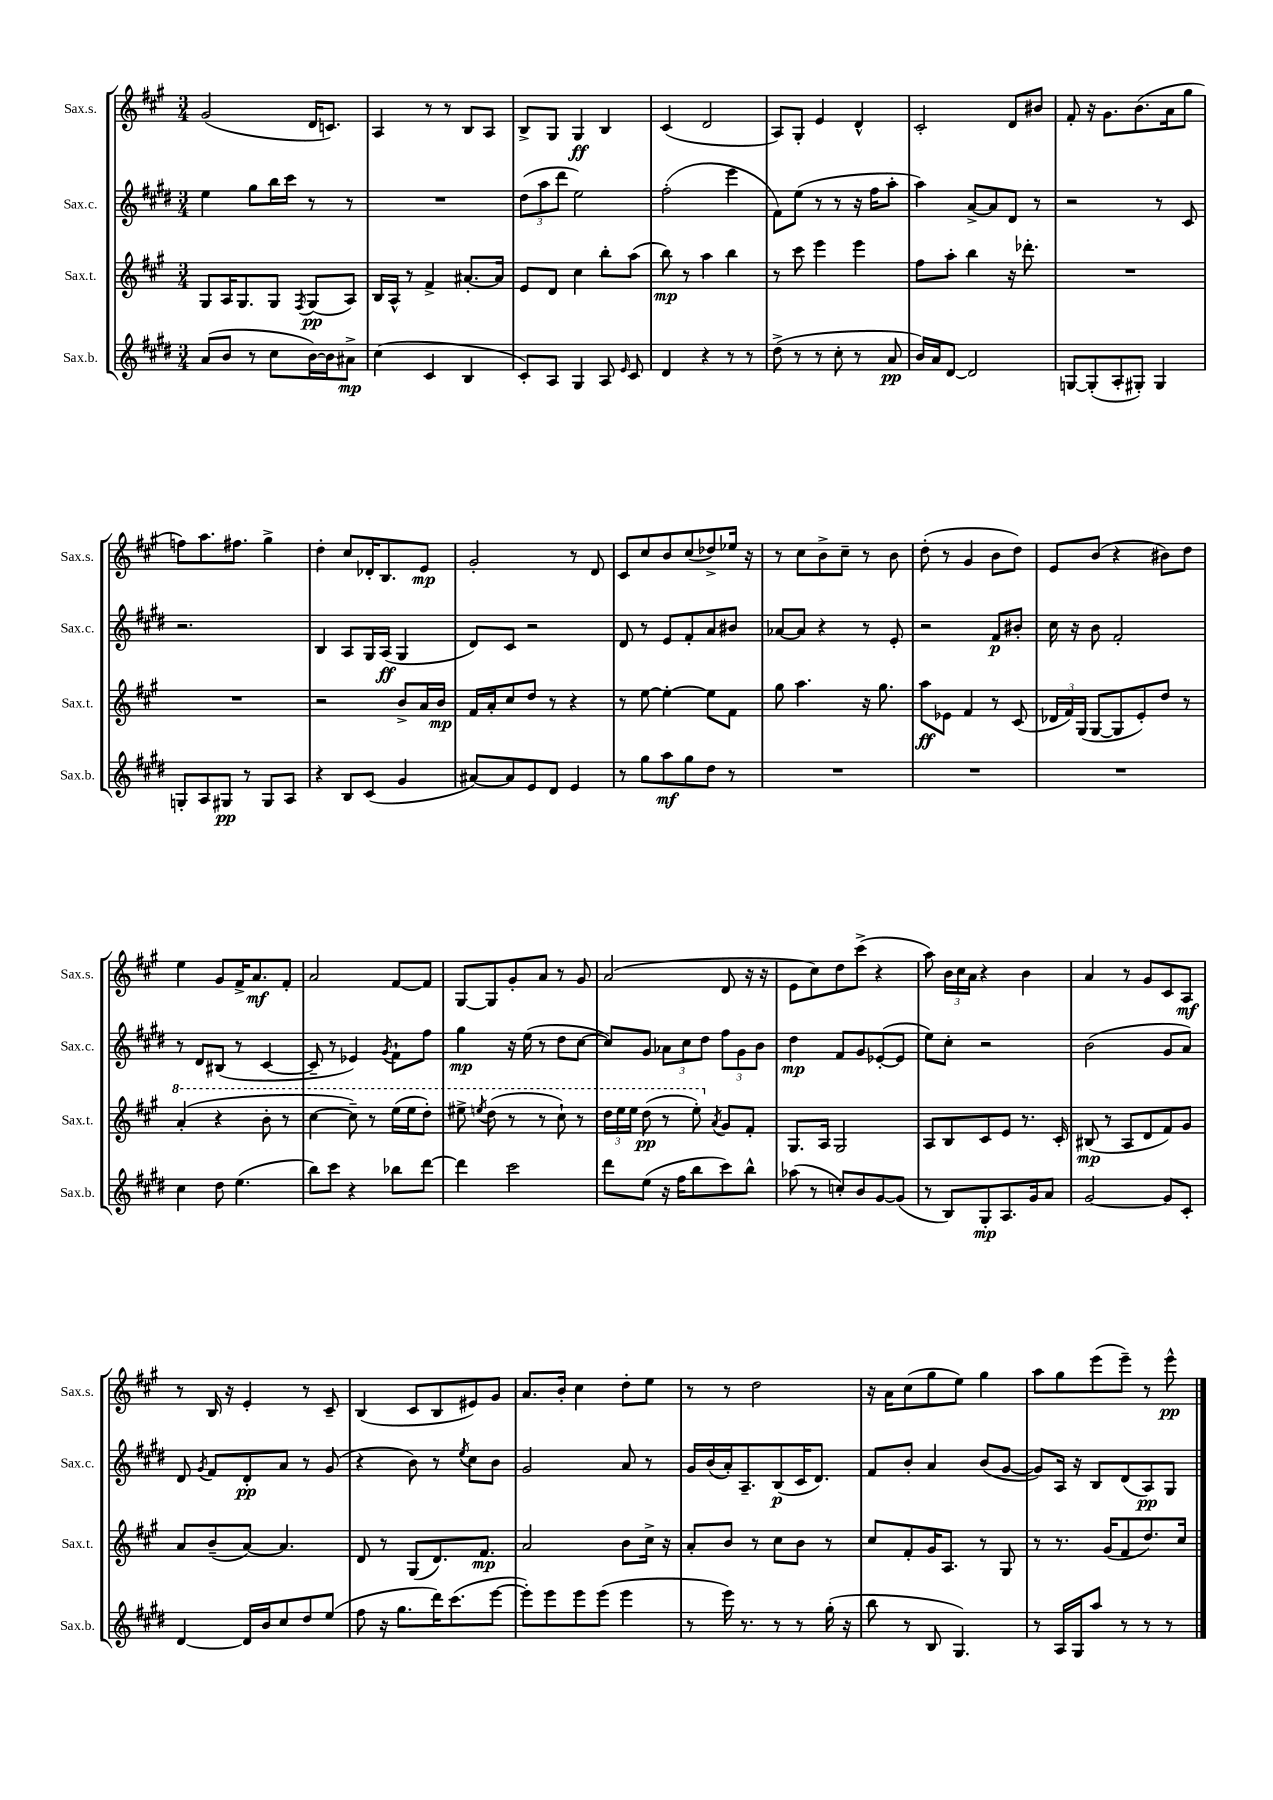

**kern	**dynam	**kern	**dynam	**kern	**dynam	**kern	**dynam
*part4	*part4	*part3	*part3	*part2	*part2	*part1	*part1
*staff4	*staff4	*staff3	*staff3	*staff2	*staff2	*staff1	*staff1
*I"Sax.b.	*	*I"Sax.t.	*	*I"Sax.c.	*	*I"Sax.s.	*
*I'Sax.b.	*	*I'Sax.t.	*	*I'Sax.c.	*	*I'Sax.s.	*
*clefG2	*	*clefG2	*	*clefG2	*	*clefG2	*
*k[f#c#g#d#]	*	*k[f#c#g#]	*	*k[f#c#g#d#]	*	*k[f#c#g#]	*
*M3/4	*	*M3/4	*	*M3/4	*	*M3/4	*
=14	=14	=14	=14	=14	=14	=14	=14
(8a/L	.	8G#/L	.	4ee\	.	(2g#/	.
8b/J	.	16A/K	.	.	.	.	.
.	.	8.G#/	.	.	.	.	.
8r	.	.	.	8gg#\L	.	.	.
8cc#\L	.	8G#/J	.	16bb\L	.	.	.
.	.	.	.	16ccc#\JJ	.	.	.
.	.	8qF#/	.	.	.	.	.
[16b\L)	.	(8G#/L	pp	8r	.	16d/KL	.
16b\J]	.	.	.	.	.	8.cn/J)	.
8a#X^\J	mp	8A/J)	.	8r	.	.	.
=15	=15	=15	=15	=15	=15	=15	=15
(4cc#\	.	16B/LL	.	2.r	.	4A/	.
.	.	16A^^/JJ	.	.	.	.	.
.	.	8r	.	.	.	.	.
4c#/	.	4f#^/	.	.	.	8r	.
.	.	.	.	.	.	8r	.
4B/	.	[8.a#X'/L	.	.	.	8B/L	.
.	.	.	.	.	.	8A/J	.
.	.	16a#/Jk]	.	.	.	.	.
=16	=16	=16	=16	=16	=16	=16	=16
8c#'/L)	.	8e/L	.	(12dd#\L	.	8B^/L	.
.	.	.	.	12aa\	.	.	.
8A/J	.	8d/J	.	.	.	8G#/J	.
.	.	.	.	12ddd#\J	.	.	.
4G#/	.	4cc#\	.	2ee\)	.	4G#/	ff
8A/	.	8bb'\L	.	.	.	4B/	.
16qqe/	.	.	.	.	.	.	.
8c#/	.	(8aa\J	.	.	.	.	.
=17	=17	=17	=17	=17	=17	=17	=17
4d#/	.	8bb\)	mp	(2ff#'\	.	(4c#/	.
.	.	8r	.	.	.	.	.
4r	.	4aa\	.	.	.	2d/	.
8r	.	4bb\	.	4eee\	.	.	.
8r	.	.	.	.	.	.	.
=18	=18	=18	=18	=18	=18	=18	=18
(8dd#^\	.	8r	.	8f#\L)	.	8A/L)	.
8r	.	8ccc#\	.	(8ee\J	.	8G#'/J	.
8r	.	4eee\	.	8r	.	4e/	.
8cc#'\	.	.	.	8r	.	.	.
8r	.	4eee\	.	16r	.	4d^^/	.
.	.	.	.	16ff#\KL	.	.	.
8a/	pp	.	.	8aa'\J	.	.	.
=19	=19	=19	=19	=19	=19	=19	=19
16b/LL)	.	8ff#\L	.	4aa\)	.	2c#'/	.
16a/J	.	.	.	.	.	.	.
[8d#/J	.	8aa'\J	.	.	.	.	.
2d#/]	.	4bb\	.	[8a^/L	.	.	.
.	.	.	.	8a/]	.	.	.
.	.	16r	.	8d#/J	.	8d/L	.
.	.	8.ddd-X'\	.	.	.	.	.
.	.	.	.	8r	.	8b#X/J	.
=20	=20	=20	=20	=20	=20	=20	=20
[8Gn/L	.	2.r	.	2r	.	8f#'/	.
(8G'/]	.	.	.	.	.	16r	.
.	.	.	.	.	.	8.g#\L	.
8A'/	.	.	.	.	.	.	.
8G#X'/J)	.	.	.	.	.	(8.b\	.
4G#/	.	.	.	8r	.	.	.
.	.	.	.	.	.	16a\k	.
.	.	.	.	8c#/	.	8gg#\J	.
!!LO:LB:g=z
=21	=21	=21	=21	=21	=21	=21	=21
8Gn'/L	.	2.r	.	2.r	.	8ffn\L)	.
8A/	.	.	.	.	.	8.aa\	.
8G#X/J	pp	.	.	.	.	.	.
.	.	.	.	.	.	8.ff#X\J	.
8r	.	.	.	.	.	.	.
8G#/L	.	.	.	.	.	4gg#^\	.
8A/J	.	.	.	.	.	.	.
=22	=22	=22	=22	=22	=22	=22	=22
4r	.	2r	.	4B/	.	4dd'\	.
8B/L	.	.	.	8A/L	.	8cc#/L	.
(8c#/J	.	.	.	16G#/L	.	16d-X'/K	.
.	.	.	.	(16A/JJ	ff	8.B/	.
4g#/	.	8b^/L	.	4G#/	.	.	.
.	.	16a/L	.	.	.	8e/J	mp
.	.	16b/JJ	mp	.	.	.	.
=23	=23	=23	=23	=23	=23	=23	=23
[8a#X/L)	.	16f#/LL	.	8d#/L)	.	2g#'/	.
.	.	16a'/J	.	.	.	.	.
8a#/]	.	8cc#/	.	8c#/J	.	.	.
8e/	.	8dd/J	.	2r	.	.	.
8d#/J	.	8r	.	.	.	.	.
4e/	.	4r	.	.	.	8r	.
.	.	.	.	.	.	8d/	.
=24	=24	=24	=24	=24	=24	=24	=24
8r	.	8r	.	8d#/	.	8c#/L	.
8gg#\L	.	[8ee\	.	8r	.	8cc#/	.
8aa\	mf	4ee'\_	.	8e/L	.	8b/	.
8gg#\	.	.	.	8f#'/	.	(8cc#/	.
8dd#\J	.	8ee\L]	.	8a/	.	8dd-X^/)	.
8r	.	8f#\J	.	8b#X/J	.	16ee-X/Jk	.
.	.	.	.	.	.	16r	.
=25	=25	=25	=25	=25	=25	=25	=25
2.r	.	8gg#\	.	[8a-X/L	.	8r	.
.	.	4.aa\	.	8a-/J]	.	8cc#\L	.
.	.	.	.	4r	.	8b^\	.
.	.	.	.	.	.	8cc#~\J	.
.	.	16r	.	8r	.	8r	.
.	.	8.gg#\	.	.	.	.	.
.	.	.	.	8e'/	.	8b\	.
=26	=26	=26	=26	=26	=26	=26	=26
2.r	.	8aa\L	ff	2r	.	(8dd'\	.
.	.	8e-X\J	.	.	.	8r	.
.	.	4f#/	.	.	.	4g#/	.
.	.	8r	.	8f#/L	p	8b\L	.
.	.	(8c#/	.	8b#X'/J	.	8dd\J)	.
=27	=27	=27	=27	=27	=27	=27	=27
2.r	.	24d-X/LL	.	16cc#\	.	8e/L	.
.	.	24f#/)	.	.	.	.	.
.	.	.	.	16r	.	.	.
.	.	(24G#/JJ	.	.	.	.	.
.	.	[8G#/L	.	8b\	.	(8b/J	.
.	.	8G#/]	.	2f#'/	.	4r	.
.	.	8e'/)	.	.	.	.	.
.	.	8dd/J	.	.	.	8b#X\L)	.
.	.	8r	.	.	.	8dd\J	.
!!LO:LB:g=z
=28	=28	=28	=28	=28	=28	=28	=28
*	*	*8va	*	*	*	*	*
4cc#\	.	(4aa'/	.	8r	.	4ee\	.
.	.	.	.	8d#/L	.	.	.
8dd#\	.	4r	.	(8B#X/J	.	8g#/L	.
(4.ee\	.	.	.	8r	.	16f#^/K	.
.	.	.	.	.	.	8.a/	mf
.	.	8bb'\	.	[4c#/	.	.	.
.	.	8r	.	.	.	8f#'/J	.
=29	=29	=29	=29	=29	=29	=29	=29
8bb\L)	.	[4ccc#\	.	8c#~/]	.	2a/	.
8ccc#\J	.	.	.	8r	.	.	.
4r	.	8ccc#~\])	.	4e-X/)	.	.	.
.	.	8r	.	.	.	.	.
.	.	.	.	8qg#/	.	.	.
8bb-X\L	.	(16eee\LL	.	8f#`\L	.	[8f#/L	.
.	.	16eee\J	.	.	.	.	.
[8ddd#\J	.	8ddd'\J)	.	8ff#\J	.	8f#/J]	.
=30	=30	=30	=30	=30	=30	=30	=30
4ddd#\]	.	8eee#X^\	.	4gg#\	mp	[8G#/L	.
.	.	8qeeen/	.	.	.	.	.
.	.	(8ddd\	.	.	.	8G#/]	.
2ccc#\	.	8r	.	16r	.	8g#'/	.
.	.	.	.	(16ee\	.	.	.
.	.	8r	.	8r	.	8a/J	.
.	.	8ccc#`\)	.	8dd#\L	.	8r	.
.	.	8r	.	[8cc#\J	.	8g#/	.
=31	=31	=31	=31	=31	=31	=31	=31
8ddd#\L	.	24ddd\LL	.	8cc#/L])	.	(2a/	.
.	.	24eee\	.	.	.	.	.
.	.	24eee\JJ	.	.	.	.	.
(8ee\J	.	(8ddd\	pp	8g#/J	.	.	.
16r	.	8r	.	12a-X\L	.	.	.
16ff#\KL	.	.	.	.	.	.	.
.	.	.	.	12cc#\	.	.	.
8bb\	.	8eee'\)	.	.	.	.	.
.	.	.	.	12dd#\J	.	.	.
*	*	*X8va	*	*	*	*	*
.	.	8qa/	.	.	.	.	.
8ccc#\)	.	8g#/L	.	12ff#\L	.	8d/	.
.	.	.	.	12g#\	.	.	.
8bb^^\J	.	8f#'/J	.	.	.	16r	.
.	.	.	.	12b\J	.	.	.
.	.	.	.	.	.	16r	.
=32	=32	=32	=32	=32	=32	=32	=32
(8aa-X\	.	8.G#/L	.	4dd#\	mp	8e\L	.
8r	.	.	.	.	.	8cc#\)	.
.	.	16A/Jk	.	.	.	.	.
8ccn'/L)	.	2G#/	.	8f#/L	.	8dd\	.
8b/	.	.	.	8g#/	.	(8ccc#^\J	.
[8g#/	.	.	.	([8e-X'/	.	4r	.
(8g#/J]	.	.	.	8e-/J]	.	.	.
=33	=33	=33	=33	=33	=33	=33	=33
8r	.	8A/L	.	8ee\L)	.	8aa\)	.
8B/L)	.	8B/	.	8cc#'\J	.	24b\LL	.
.	.	.	.	.	.	24cc#\	.
.	.	.	.	.	.	24a\JJ	.
8G#'/	mp	8c#/	.	2r	.	4r	.
8.A/	.	8e/J	.	.	.	.	.
.	.	8.r	.	.	.	4b\	.
16g#/k	.	.	.	.	.	.	.
8a/J	.	.	.	.	.	.	.
.	.	16c#'/	.	.	.	.	.
=34	=34	=34	=34	=34	=34	=34	=34
[2g#/	.	(8B#X/	mp	(2b\	.	4a/	.
.	.	8r	.	.	.	.	.
.	.	8A/L	.	.	.	8r	.
.	.	8d/	.	.	.	8g#/L	.
8g#/L]	.	8f#/)	.	8g#/L	.	8c#/	.
8c#'/J	.	8g#/J	.	8a/J)	.	8A/J	mf
!!LO:LB:g=z
=35	=35	=35	=35	=35	=35	=35	=35
[4d#/	.	8a/L	.	8d#/	.	8r	.
.	.	.	.	8qg#/	.	.	.
.	.	(8b~/	.	8f#/L	.	16B/	.
.	.	.	.	.	.	16r	.
16d#/LL]	.	[8a/J)	.	8d#'/	pp	4e'/	.
16b/J	.	.	.	.	.	.	.
8cc#/	.	4.a/]	.	8a/J	.	.	.
8dd#/	.	.	.	8r	.	8r	.
(8ee/J	.	.	.	(8g#/	.	8c#~/	.
=36	=36	=36	=36	=36	=36	=36	=36
8ff#\	.	8d/	.	4r	.	(4B/	.
16r	.	8r	.	.	.	.	.
8.gg#\L	.	.	.	.	.	.	.
.	.	(8G#/L	.	8b\)	.	8c#/L	.
16ddd#\K)	.	8.d/)	.	8r	.	8B/	.
(8.ccc#\	.	.	.	.	.	.	.
.	.	.	.	8qee/	.	.	.
.	.	.	.	8cc#\L	.	8e#X/)	.
.	.	8.f#/J	mp	.	.	.	.
[8eee\J	.	.	.	8b\J	.	8g#/J	.
=37	=37	=37	=37	=37	=37	=37	=37
8eee'\L])	.	2a/	.	2g#/	.	8.a/L	.
8eee\	.	.	.	.	.	.	.
.	.	.	.	.	.	16b'/Jk	.
8eee\	.	.	.	.	.	4cc#\	.
(8eee\J	.	.	.	.	.	.	.
4eee\	.	8b\L	.	8a/	.	8dd'\L	.
.	.	16cc#^\Jk	.	8r	.	8ee\J	.
.	.	16r	.	.	.	.	.
=38	=38	=38	=38	=38	=38	=38	=38
8r	.	8a'/L	.	16g#/LL	.	8r	.
.	.	.	.	(16b/	.	.	.
16eee\)	.	8b/J	.	16a'/J)	.	8r	.
8.r	.	.	.	8.A~/	.	.	.
.	.	8r	.	.	.	2dd\	.
8r	.	8cc#\L	.	(8B/	p	.	.
8r	.	8b\J	.	16c#/K	.	.	.
.	.	.	.	8.d#/J)	.	.	.
(16gg#'\	.	8r	.	.	.	.	.
16r	.	.	.	.	.	.	.
=39	=39	=39	=39	=39	=39	=39	=39
8bb\	.	8cc#/L	.	8f#/L	.	16r	.
.	.	.	.	.	.	16a\KL	.
8r	.	8f#'/	.	8b'/J	.	(8cc#\	.
8B/	.	16g#/K	.	4a/	.	8gg#\	.
.	.	8.A/J	.	.	.	.	.
4.G#/)	.	.	.	.	.	8ee\J)	.
.	.	8r	.	(8b/L	.	4gg#\	.
.	.	8G#/	.	[8g#/J	.	.	.
=40	=40	=40	=40	=40	=40	=40	=40
8r	.	8r	.	8g#/L])	.	8aa\L	.
16A/LL	.	8.r	.	16A/Jk	.	8gg#\	.
16G#/J	.	.	.	16r	.	.	.
8aa/J	.	.	.	8B/L	.	(8eee\	.
.	.	(16g#/KL	.	.	.	.	.
8r	.	8f#/	.	(8d#/	.	8eee~\J)	.
8r	.	8.dd/)	.	8A/)	pp	8r	.
8r	.	.	.	8G#/J	.	8eee^^\	pp
.	.	16cc#/Jk	.	.	.	.	.
==	==	==	==	==	==	==	==
*-	*-	*-	*-	*-	*-	*-	*-
